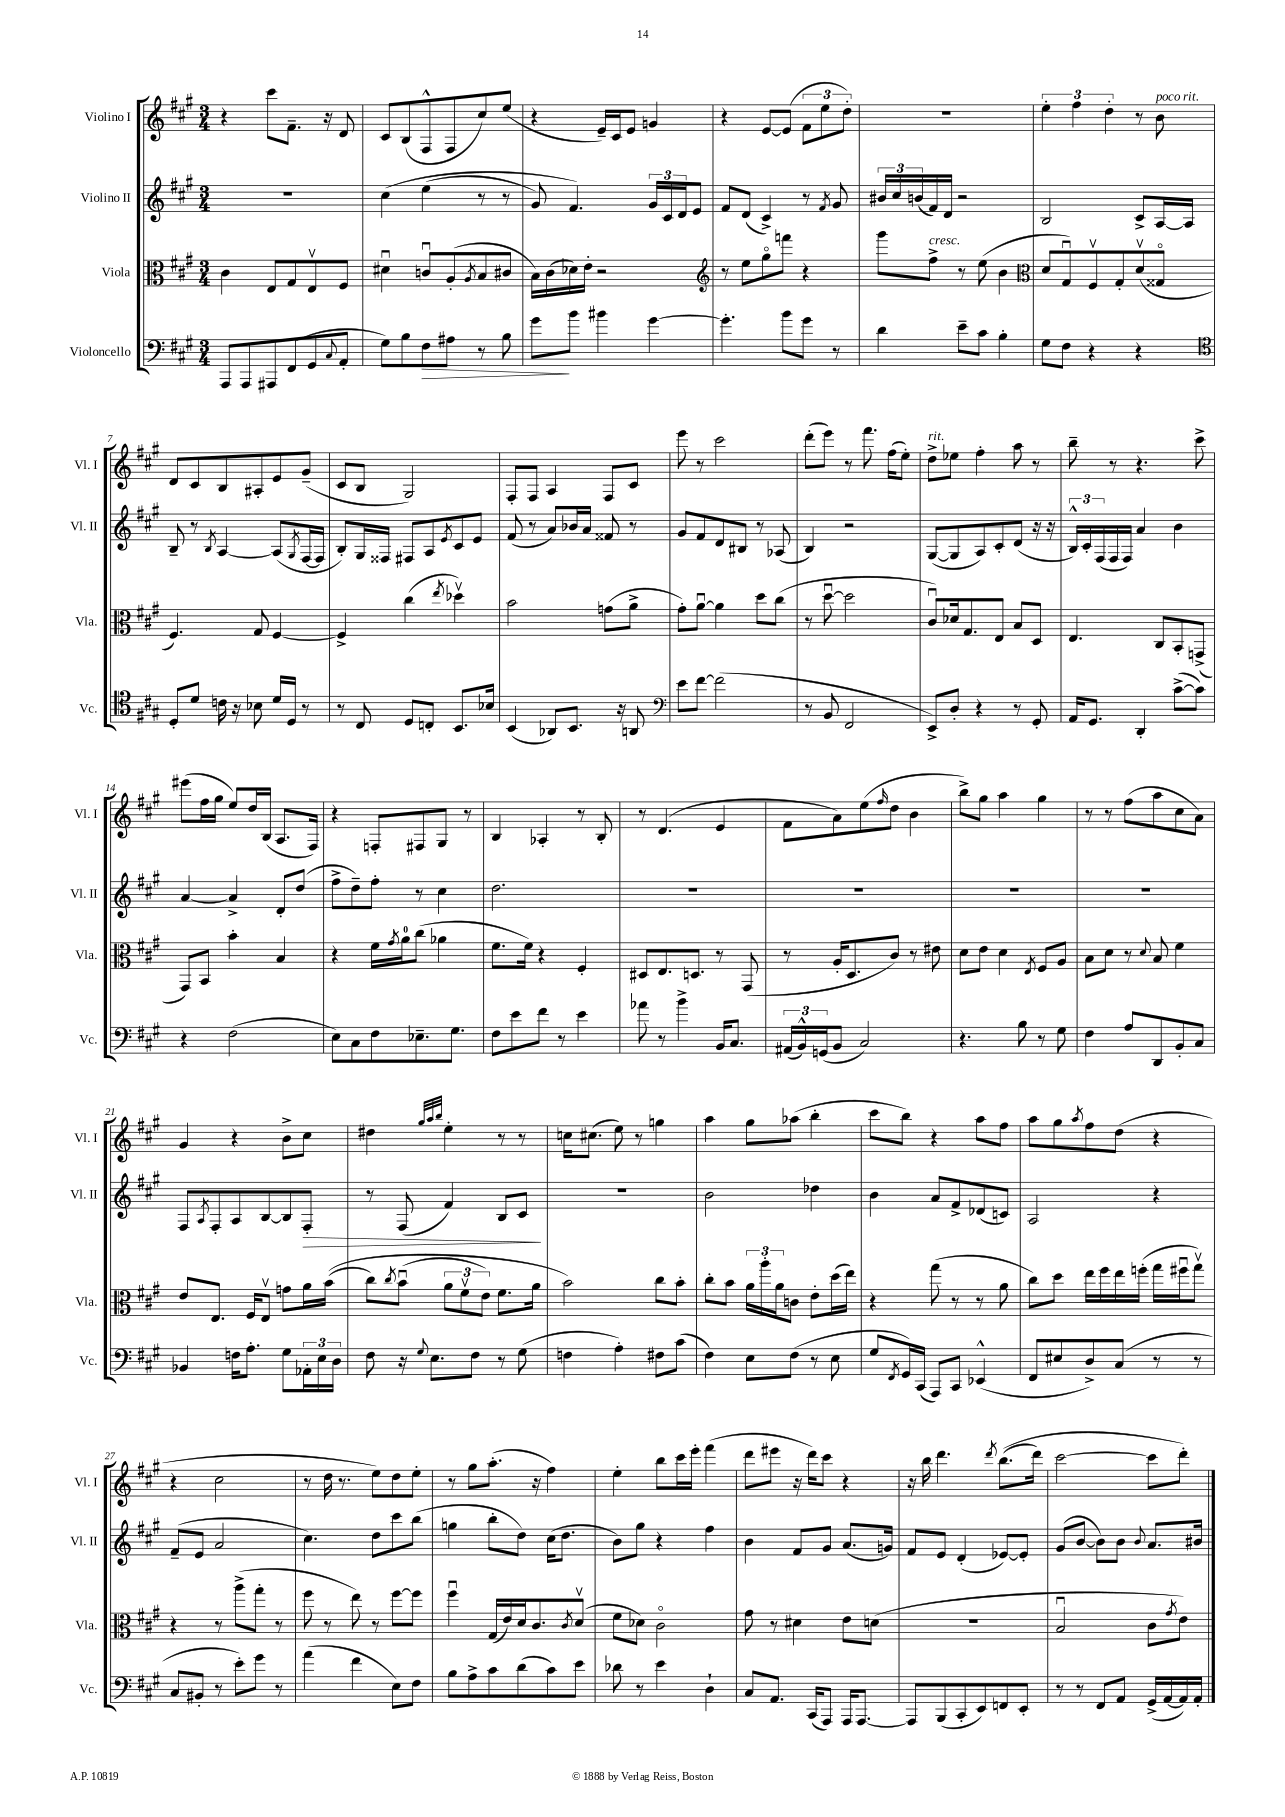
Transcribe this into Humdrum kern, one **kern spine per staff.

**kern	**dynam	**kern	**kern	**dynam	**kern
*part4	*part4	*part3	*part2	*part2	*part1
*staff4	*staff4	*staff3	*staff2	*staff2	*staff1
*I"Violoncello	*	*I"Viola	*I"Violino II	*	*I"Violino I
*I'Vc.	*	*I'Vla.	*I'Vl. II	*	*I'Vl. I
*clefF4	*	*clefC3	*clefG2	*	*clefG2
*k[f#c#g#]	*	*k[f#c#g#]	*k[f#c#g#]	*	*k[f#c#g#]
*M3/4	*	*M3/4	*M3/4	*	*M3/4
=1	=1	=1	=1	=1	=1
8AAA/L	.	4c#\	2.r	.	4r
8AAA/	.	.	.	.	.
8AAA#X/	.	8E/L	.	.	8ccc#\L
(8FF#/	.	8G#/	.	.	8.f#~\J
8GG#/	.	8Ev/	.	.	.
.	.	.	.	.	16r
8qqC#/	.	.	.	.	.
8AA'/J	.	8F#/J	.	.	8d/
=2	=2	=2	=2	=2	=2
8G#\L)	.	4d#Xu\	(4cc#\	.	8c#/L
8B\	.	.	.	.	(8B/
!	!LO:HP:b	!	!	!	!
8F#\	>	8cnu/L	(4ee\	.	8F#^^/
8A#X\J	.	(8A'/	.	.	8F#/
.	.	8qA/	.	.	.
8r	.	8B/	8r	.	8cc#/)
8B\	.	8c#X/J	8r	.	(8ee/J
=3	=3	=3	=3	=3	=3
8g#\L	.	16B\LL)	8g#/)	.	4r
.	.	(16c#\	.	.	.
8b\J	]	16d-X\)	4.f#/)	.	.
.	.	16e'\JJ	.	.	.
4b#X\	.	2r	.	.	16e~/LL)
.	.	.	.	.	16c#/J
.	.	.	.	.	8e/J
[4g#\	.	.	24g#/LL	.	4gn/
.	.	.	24c#/	.	.
.	.	.	24d/J	.	.
.	.	.	8e/J	.	.
=4	=4	=4	=4	=4	=4
*	*	*clefG2	*	*	*
4.g#'\]	.	8r	8f#/L	.	4r
.	.	8ee\L	(8d/J	.	.
.	.	8gg#\	4c#^/)	.	[8e/L
8b\L	.	8fffn\J	.	.	(8e/J]
8g#\J	.	4r	8r	.	12f#\L
.	.	.	.	.	12ee\
.	.	.	8qf#/	.	.
8r	.	.	8g#/	.	.
.	.	.	.	.	12dd'\J)
=5	=5	=5	=5	=5	=5
4d\	.	8ggg#\L	24b#X/LL	.	2.r
.	.	.	24cc#/	.	.
.	.	.	(24bn/	.	.
!	!	!LO:TX:a:i:t=cresc.	!	!	!
.	.	8ff#^\J	16f#/)	.	.
.	.	.	16d/JJ	.	.
8e~\L	.	8r	2r	.	.
8c#\J	.	(8ee\	.	.	.
4B'\	.	4b\	.	.	.
=6	=6	=6	=6	=6	=6
*	*	*clefC3	*	*	*
8G#\L	.	8d/L	2B/	.	6ee'\
8F#\J	.	8G#u/)	.	.	.
.	.	.	.	.	6ff#\
4r	.	8F#v/	.	.	.
.	.	.	.	.	6dd'\
.	.	8G#'/	.	.	.
4r	.	(8dv/	8c#^/L	.	8r
!	!	!	!	!	!LO:TX:a:i:t=poco rit.
.	.	8G##X/J	[16A/L	.	8b\
.	.	.	16A/JJ]	.	.
!!LO:LB:g=z
=7	=7	=7	=7	=7	=7
*clefC4	*	*	*	*	*
8D'/L	.	4.F#/)	8B~/	.	8d/L
8d/J	.	.	8r	.	8c#/
.	.	.	8qB/	.	.
16cn\	.	.	[4A/	.	8B/
16r	.	.	.	.	.
8B-X\	.	8G#/	.	.	8A#X'/
16d/LL	.	[4F#/	(8A/L]	.	8e/
16D/JJ	.	.	.	.	.
.	.	.	8qG#/	.	.
8r	.	.	[16F#/L	.	(8g#~/J
.	.	.	16F#/JJ]	.	.
=8	=8	=8	=8	=8	=8
8r	.	4F#^/]	8B'/L)	.	8c#/L
8C#/	.	.	16G#/L	.	8B/J
.	.	.	16F##X/JJ	.	.
8D/L	.	(4cc#\	8F#X/L	.	2G#/)
8Cn'/J	.	.	8A/	.	.
.	.	8qee/	8qe/	.	.
8.BB/L	.	4dd-Xv\)	8c#/	.	.
.	.	.	8e/J	.	.
16B-X/Jk	.	.	.	.	.
=9	=9	=9	=9	=9	=9
(4BB/	.	2b\	(8f#/	.	8F#'/L
.	.	.	8r	.	8F#/J
8AA-X/L)	.	.	8a/L)	.	4A/
8.BB/J	.	.	16b-X/L	.	.
.	.	.	16a/JJ	.	.
.	.	(8gn\L	8f##X/	.	8F#/L
16r	.	.	.	.	.
8AAn/	.	8a^\J	8r	.	8c#/J
=10	=10	=10	=10	=10	=10
*clefF4	*	*	*	*	*
8e\L	.	8g#'\L)	8g#/L	.	8eee\
[8f#\J	.	[8au\J	8f#/	.	8r
(2f#\]	.	4a\]	8d/	.	2ccc#\
.	.	.	8B#X/J	.	.
.	.	8dd\L	8r	.	.
.	.	(8cc#\J	(8A-X/	.	.
=11	=11	=11	=11	=11	=11
8r	.	8r	4B/)	.	(8ddd'\L
8BB/	.	[8ddu\	.	.	8eee\J)
2FF#/	.	2dd\]	2r	.	8r
.	.	.	.	.	8.fff#\
.	.	.	.	.	(16ff#\KL
.	.	.	.	.	8ee'\J)
=12	=12	=12	=12	=12	=12
!	!	!	!	!	!LO:TX:a:i:t=rit.
8EE^/L)	.	8c#u/L)	([8G#/L	.	8dd^\L
8D'/J	.	16d-X/k	8G#/]	.	8ee-X\J
.	.	8.G#/	.	.	.
4r	.	.	8A/)	.	4ff#'\
.	.	8E/J	8c#'/	.	.
8r	.	8B/L	(8d/J	.	8aa\
8GG#'/	.	8D/J	16r	.	8r
.	.	.	16r	.	.
=13	=13	=13	=13	=13	=13
16AA/KL	.	4.E/	24B^^/LL)	.	8bb~\
.	.	.	24c#'/	.	.
8.GG#/J	.	.	.	.	.
.	.	.	(24F#/	.	.
.	.	.	16F#/	.	8r
.	.	.	16F#/JJ)	.	.
4DD'/	.	.	4a/	.	4.r
.	.	8C#/L	.	.	.
([8c#^\L	.	8BB'/	4b\	.	.
8c#\J])	.	(8GGn^/J	.	.	8ccc#^\
!!LO:LB:g=z
=14	=14	=14	=14	=14	=14
4r	.	8GG#/L)	[4a/	.	(8eee#X\L
.	.	8BB/J	.	.	16ff#\L
.	.	.	.	.	16gg#\JJ
(2F#\	.	4b'\	4a^/]	.	8ee/L)
.	.	.	.	.	16dd/L
.	.	.	.	.	(16B/JJ
.	.	4B/	8d'/L	.	8.A/L
.	.	.	(8dd/J	.	.
.	.	.	.	.	16F#/Jk)
=15	=15	=15	=15	=15	=15
8E\L)	.	4r	8ff#^\L	.	4r
8C#\	.	.	8dd~\)	.	.
8F#\	.	16f#\LL	8ff#'\J	.	8Fn'/L
.	.	8qg#/	.	.	.
.	.	16a\J	.	.	.
8.E-X~\	.	(8cc#\J	8r	.	8F#X/
.	.	4a-X\	4cc#\	.	8G#/J
8.G#\J	.	.	.	.	.
.	.	.	.	.	8r
=16	=16	=16	=16	=16	=16
8F#\L	.	8.f#\L	2.dd\	.	4B/
8e\	.	.	.	.	.
.	.	16f#\Jk)	.	.	.
8f#\J	.	4r	.	.	4A-X'/
8r	.	.	.	.	.
4e\	.	4F#'/	.	.	8r
.	.	.	.	.	8B'/
=17	=17	=17	=17	=17	=17
8a-X\	.	8D#X/L	2.r	.	8r
8r	.	8.E/	.	.	(4.d/
4b^\	.	.	.	.	.
.	.	8.Dn/J	.	.	.
16BB/KL	.	8r	.	.	4e/
8.C#/J	.	.	.	.	.
.	.	(8GG#/	.	.	.
=18	=18	=18	=18	=18	=18
(24AA#X/LL	.	8r	2.r	.	8f#\L
24BB^^/)	.	.	.	.	.
(24GGn/J	.	.	.	.	.
8BB/J	.	16A'/KL	.	.	8a\)
.	.	8.D/	.	.	.
2C#/)	.	.	.	.	(8ee\
.	.	.	.	.	16qqff#/
.	.	8c#/J)	.	.	8dd\J
.	.	8r	.	.	4b\
.	.	8e#X\	.	.	.
=19	=19	=19	=19	=19	=19
4.r	.	8d\L	2.r	.	8bb^\L)
.	.	8e\J	.	.	8gg#\J
.	.	4d\	.	.	4aa\
8B\	.	.	.	.	.
.	.	8qE/	.	.	.
8r	.	8F#/L	.	.	4gg#\
8G#\	.	8A/J	.	.	.
=20	=20	=20	=20	=20	=20
4F#\	.	8B\L	2.r	.	8r
.	.	8d\J	.	.	8r
8A/L	.	8r	.	.	(8ff#\L
.	.	8qqd/	.	.	.
8DD/	.	8B/	.	.	8aa\
8BB'/	.	4f#\	.	.	8cc#\
8C#/J	.	.	.	.	8a\J)
!!LO:LB:g=z
=21	=21	=21	=21	=21	=21
4BB-X/	.	8e/L	8F#/L	.	4g#/
.	.	.	8qA/	.	.
.	.	8.E/J	8F#'/	.	.
16Fn\KL	.	.	8A/	.	4r
8.A'\J	.	16F#/KL	.	.	.
.	.	8Ev/J	[8B/	.	.
8G#\L	.	8gn\L	8B/]	.	8b^\L
!	!	!	!	!LO:HP:b	!
24AA-X'\L	.	16a\L	8F#'/J	>	8cc#\J
24E\	.	.	.	.	.
.	.	((16b\JJ	.	.	.
24D\JJ	.	.	.	.	.
=22	=22	=22	=22	=22	=22
8F#\	.	8cc#\L)	8r	.	4dd#X\
.	.	8qcc#/	.	.	.
16r	.	(8bu\J	(8F#/	.	.
8qqG#/	.	.	.	.	.
8.E\L	.	.	.	.	.
.	.	.	.	.	32qqgg#/LLL
.	.	.	.	.	32qqaa/
.	.	.	.	.	32qqbb/JJJ
.	.	12a\L	4f#/)	.	4ee'\
.	.	12f#v\	.	.	.
8F#\J	.	.	.	.	.
.	.	12e\J)	.	.	.
8r	.	8.f#\L	8B/L	.	8r
(8G#\	.	.	8c#/J	.	8r
.	.	16a\Jk	.	.	.
.	.	.	.	]	.
=23	=23	=23	=23	=23	=23
4Fn\	.	2b\)	2.r	.	16ccn\KL
.	.	.	.	.	(8.cc#X\J
4A'\)	.	.	.	.	8ee\)
.	.	.	.	.	8r
8F#X\L	.	8cc#\L	.	.	4ggn\
(8c#\J	.	8b'\J	.	.	.
=24	=24	=24	=24	=24	=24
4F#\)	.	8cc#'\L	2b\	.	4aa\
.	.	8b\J	.	.	.
8E\L	.	24a\LL	.	.	8gg#\L
.	.	24aa'\	.	.	.
.	.	24a\J	.	.	.
(8F#\J	.	8cn\J	.	.	(8aa-X\J
8r	.	8e'\L	4dd-X\	.	4bb'\
8E\	.	(16dd\L	.	.	.
.	.	16ee\JJ)	.	.	.
=25	=25	=25	=25	=25	=25
8G#/L	.	4r	4b\	.	8ccc#\L
8qFF#/	.	.	.	.	.
16GG#/L)	.	.	.	.	8bb\J)
(16CC#/JJ	.	.	.	.	.
8AAA/L)	.	(8gg#\	8a/L	.	4r
8CC#/J	.	8r	8f#^/	.	.
(4EE-X^^/	.	8r	(8d-X/	.	8aa\L
.	.	8a\	8cn/J)	.	8ff#\J
=26	=26	=26	=26	=26	=26
8FF#/L	.	8cc#\L)	2A/	.	8aa\L
8E#X/	.	8dd\J	.	.	8gg#\
.	.	.	.	.	8qaa/
8D^/)	.	16ee\LL	.	.	8ff#\
.	.	16ff#\	.	.	.
(8C#/J	.	16ee\	.	.	(8dd\J
.	.	(16ffn'\JJ	.	.	.
8r	.	16gg#\LL	4r	.	4r
.	.	16ff#Xu\J	.	.	.
8r	.	8gg#v\J)	.	.	.
!!LO:LB:g=z
=27	=27	=27	=27	=27	=27
8C#/L	.	4r	(8f#~/L	.	4r
8BB#X'/J	.	.	8e/J	.	.
8r	.	8r	2a/	.	2cc#\
8e'\L)	.	(8aa^\L	.	.	.
8g#\J	.	8gg#'\J	.	.	.
8r	.	8r	.	.	.
=28	=28	=28	=28	=28	=28
(4a\	.	8ff#\	4.cc#\)	.	8r
.	.	8r	.	.	16dd\
.	.	.	.	.	8.r
4f#\	.	8ee\)	.	.	.
.	.	8r	8dd\L	.	8ee\L)
8E\L)	.	[8ff#\L	8ccc#\	.	8dd\
8F#\J	.	8ff#\J]	(8bb\J	.	8ee'\J
=29	=29	=29	=29	=29	=29
8B\L	.	4ff#u\	4ggn\	.	8r
8A^\	.	.	.	.	8gg#\L
8c#\	.	(16G#/LL	8bb'\L	.	(8.aa'\J
.	.	16e/)	.	.	.
(8d\	.	16d/J	8dd\J)	.	.
.	.	8.c#/	.	.	16r
8c#\)	.	.	(16cc#\KL	.	4ff#\)
.	.	.	8.dd\J	.	.
.	.	8qc#/	.	.	.
8e\J	.	(8dv/J	.	.	.
=30	=30	=30	=30	=30	=30
8d-X\	.	8f#\L	8b\L)	.	4ee'\
8r	.	8d-X\J)	8gg#\J	.	.
4e\	.	2c#\	4r	.	8bb\L
.	.	.	.	.	16ccc#\L
.	.	.	.	.	16eee'\JJ
4D`\	.	.	4ff#\	.	(4fff#\
=31	=31	=31	=31	=31	=31
8C#/L	.	8g#\	4b\	.	8ddd\L
8.AA/J	.	8r	.	.	8eee#X\J
.	.	4d#X\	8f#/L	.	16r
(16CC#/KL	.	.	.	.	16ddd\KL)
8AAA/J)	.	.	8g#/J	.	8ccc#\J
16AAA/KL	.	8e\L	(8.a/L	.	4r
[8.AAA/J	.	.	.	.	.
.	.	(8dn\J	.	.	.
.	.	.	16gn/Jk)	.	.
=32	=32	=32	=32	=32	=32
8AAA/L]	.	2.r	8f#/L	.	16r
.	.	.	.	.	16bb\
(8BBB/	.	.	8e/J	.	4.ddd\
8CC#'/	.	.	(4d'/	.	.
8EE/)	.	.	.	.	.
.	.	.	.	.	8qddd/
8FFn/	.	.	[8e-X/L)	.	((8.bb\L
8EE'/J	.	.	8e-'/J]	.	.
.	.	.	.	.	16ddd\Jk)
=33	=33	=33	=33	=33	=33
8r	.	2Bu/	(8g#/L	.	[2ccc#\
8r	.	.	[8b/J	.	.
8FF#/L	.	.	8b\L])	.	.
8AA/J	.	.	8b\J	.	.
.	.	.	8qqb/	.	.
(16GG#^/LL	.	8c#\L	8.a/L	.	8ccc#\L]
[16AA/	.	.	.	.	.
.	.	8qg#/	.	.	.
16AA/])	.	8e\J)	.	.	8ddd'\J)
16AA'/JJ	.	.	16b#X/Jk	.	.
==	==	==	==	==	==
*-	*-	*-	*-	*-	*-
